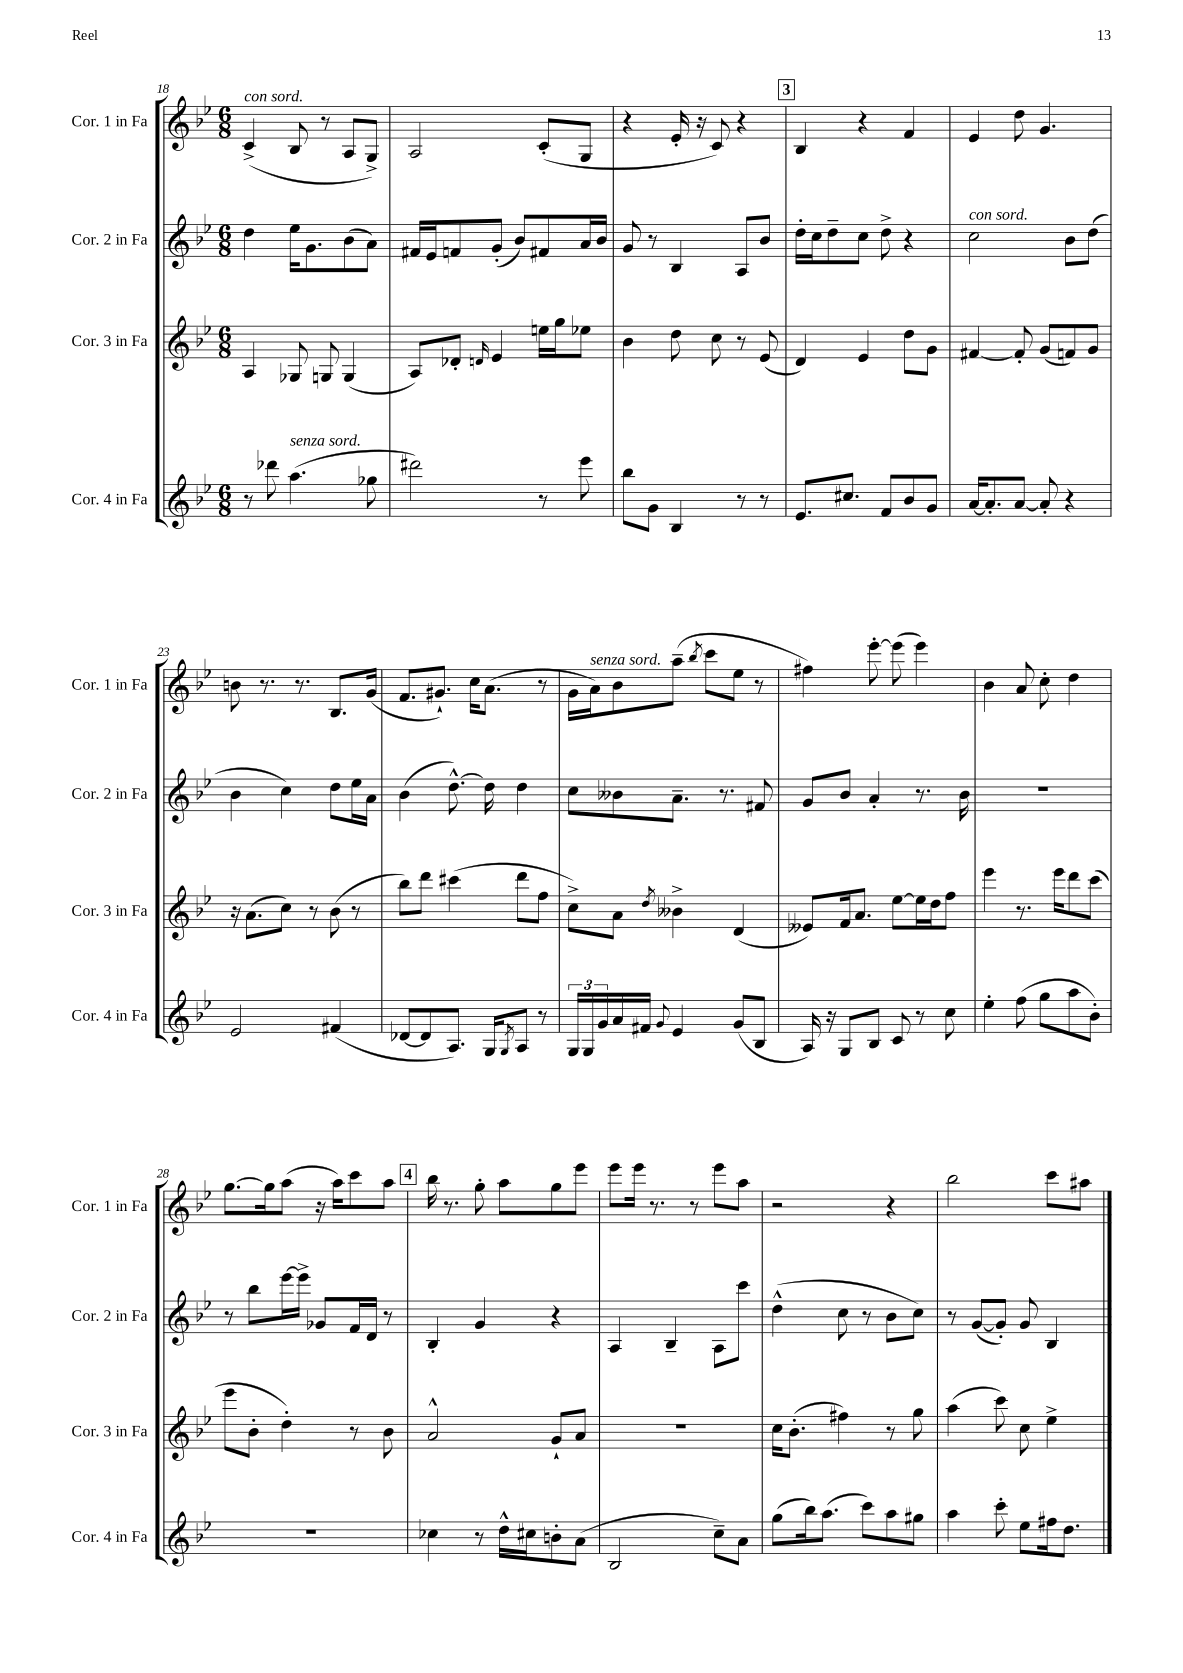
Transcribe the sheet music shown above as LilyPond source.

<<
\new StaffGroup <<
\new Staff = "s0" \with { instrumentName = "Cor. 1 in Fa" shortInstrumentName = "Cor. 1 in Fa" } {
    \clef treble \key bes \major \numericTimeSignature \time 6/8
    c'4->^\markup { \italic "con sord." }( bes8 r8 a8 g8->) |
    a2 c'8-.( g8 |
    r4 ees'16-. r16 c'8) r4 |
    \mark \markup { \box "3" } bes4 r4 f'4 |
    ees'4 d''8 g'4. |
    b'8 r8. r8. bes8. g'16( |
    f'8. gis'8.-!) c''16 a'8.( r8 |
    g'16 a'16^\markup { \italic "senza sord." }) bes'8 a''8--( \acciaccatura { bes''8 } c'''8 ees''8 r8 |
    fis''4) ees'''8~-. ees'''8( ees'''4) |
    bes'4 a'8 c''8-. d''4 |
    g''8.~ g''16 a''8( r16 a''16) c'''8 a''8 |
    \mark \markup { \box "4" } bes''16 r8. g''8-. a''8 g''8 ees'''8 |
    ees'''8 ees'''16 r8. r8 ees'''8 a''8 |
    r2 r4 |
    bes''2 c'''8 ais''8 \bar "|." |
}
\new Staff = "s1" \with { instrumentName = "Cor. 2 in Fa" shortInstrumentName = "Cor. 2 in Fa" } {
    \clef treble \key bes \major \numericTimeSignature \time 6/8
    d''4 ees''16 g'8. bes'8( a'8) |
    fis'16 ees'16 f'8 g'8-.( bes'8) fis'8 a'16 bes'16 |
    g'8 r8 bes4 a8 bes'8 |
    \mark \markup { \box "3" } d''16-. c''16 d''8-- c''8 d''8-> r4 |
    c''2^\markup { \italic "con sord." } bes'8 d''8( |
    bes'4 c''4) d''8 ees''16 a'16 |
    bes'4( d''8.~-^) d''16 d''4 |
    c''8 beses'8 a'8.-- r8. fis'8 |
    g'8 bes'8 a'4-. r8. bes'16 |
    R2. |
    r8 bes''8 ees'''16~ ees'''16-> ges'8 f'16 d'16 r8 |
    \mark \markup { \box "4" } bes4-. g'4 r4 |
    a4 bes4-- a8 c'''8 |
    d''4-^( c''8 r8 bes'8 c''8) |
    r8 g'8~( g'8-.) g'8 bes4 \bar "|." |
}
\new Staff = "s2" \with { instrumentName = "Cor. 3 in Fa" shortInstrumentName = "Cor. 3 in Fa" } {
    \clef treble \key bes \major \numericTimeSignature \time 6/8
    a4 ges8 g8 g4( |
    a8) des'8-. \grace { d'16 } ees'4 e''16 g''16 ees''8 |
    bes'4 d''8 c''8 r8 ees'8( |
    \mark \markup { \box "3" } d'4) ees'4 d''8 g'8 |
    fis'4~ fis'8-. g'8( f'8) g'8 |
    r16 a'8.( c''8) r8 bes'8( r8 |
    bes''8) d'''8 cis'''4( d'''8 f''8 |
    c''8->) a'8 \acciaccatura { d''8 } beses'4-> d'4( |
    eeses'8) f'16 a'8. ees''8~ ees''16 d''16 f''8 |
    ees'''4 r8. ees'''16 d'''8 c'''8( |
    ees'''8 bes'8-. d''4-.) r8 bes'8 |
    \mark \markup { \box "4" } a'2-^ g'8-! a'8 |
    R2. |
    c''16 bes'8.-.( fis''4) r8 g''8 |
    a''4( c'''8) c''8 ees''4-> \bar "|." |
}
\new Staff = "s3" \with { instrumentName = "Cor. 4 in Fa" shortInstrumentName = "Cor. 4 in Fa" } {
    \clef treble \key bes \major \numericTimeSignature \time 6/8
    r8 des'''8 a''4.^\markup { \italic "senza sord." }( ges''8 |
    dis'''2) r8 ees'''8 |
    bes''8 g'8 bes4 r8 r8 |
    \mark \markup { \box "3" } ees'8. cis''8. f'8 bes'8 g'8 |
    a'16~ a'8.-. a'8~ a'8-. r4 |
    ees'2 fis'4( |
    des'8~ des'8 a8.) g16 \acciaccatura { g8 } a8 r8 |
    \tuplet 3/2 { g16 g16 g'16 } a'16 fis'16 \appoggiatura { g'8 } ees'4 g'8( bes8 |
    a16) r16 g8 bes8 c'8 r8 c''8 |
    ees''4-. f''8( g''8 a''8 bes'8-.) |
    R2. |
    \mark \markup { \box "4" } ces''4 r8 d''16-^ cis''16 b'8-. a'8( |
    bes2 c''8--) a'8 |
    g''8( bes''16) a''8.( c'''8) a''8 gis''8 |
    a''4 c'''8-. ees''8 fis''16 d''8. \bar "|." |
}
>>
>>
\layout { \context { \Score currentBarNumber = #18 } }
